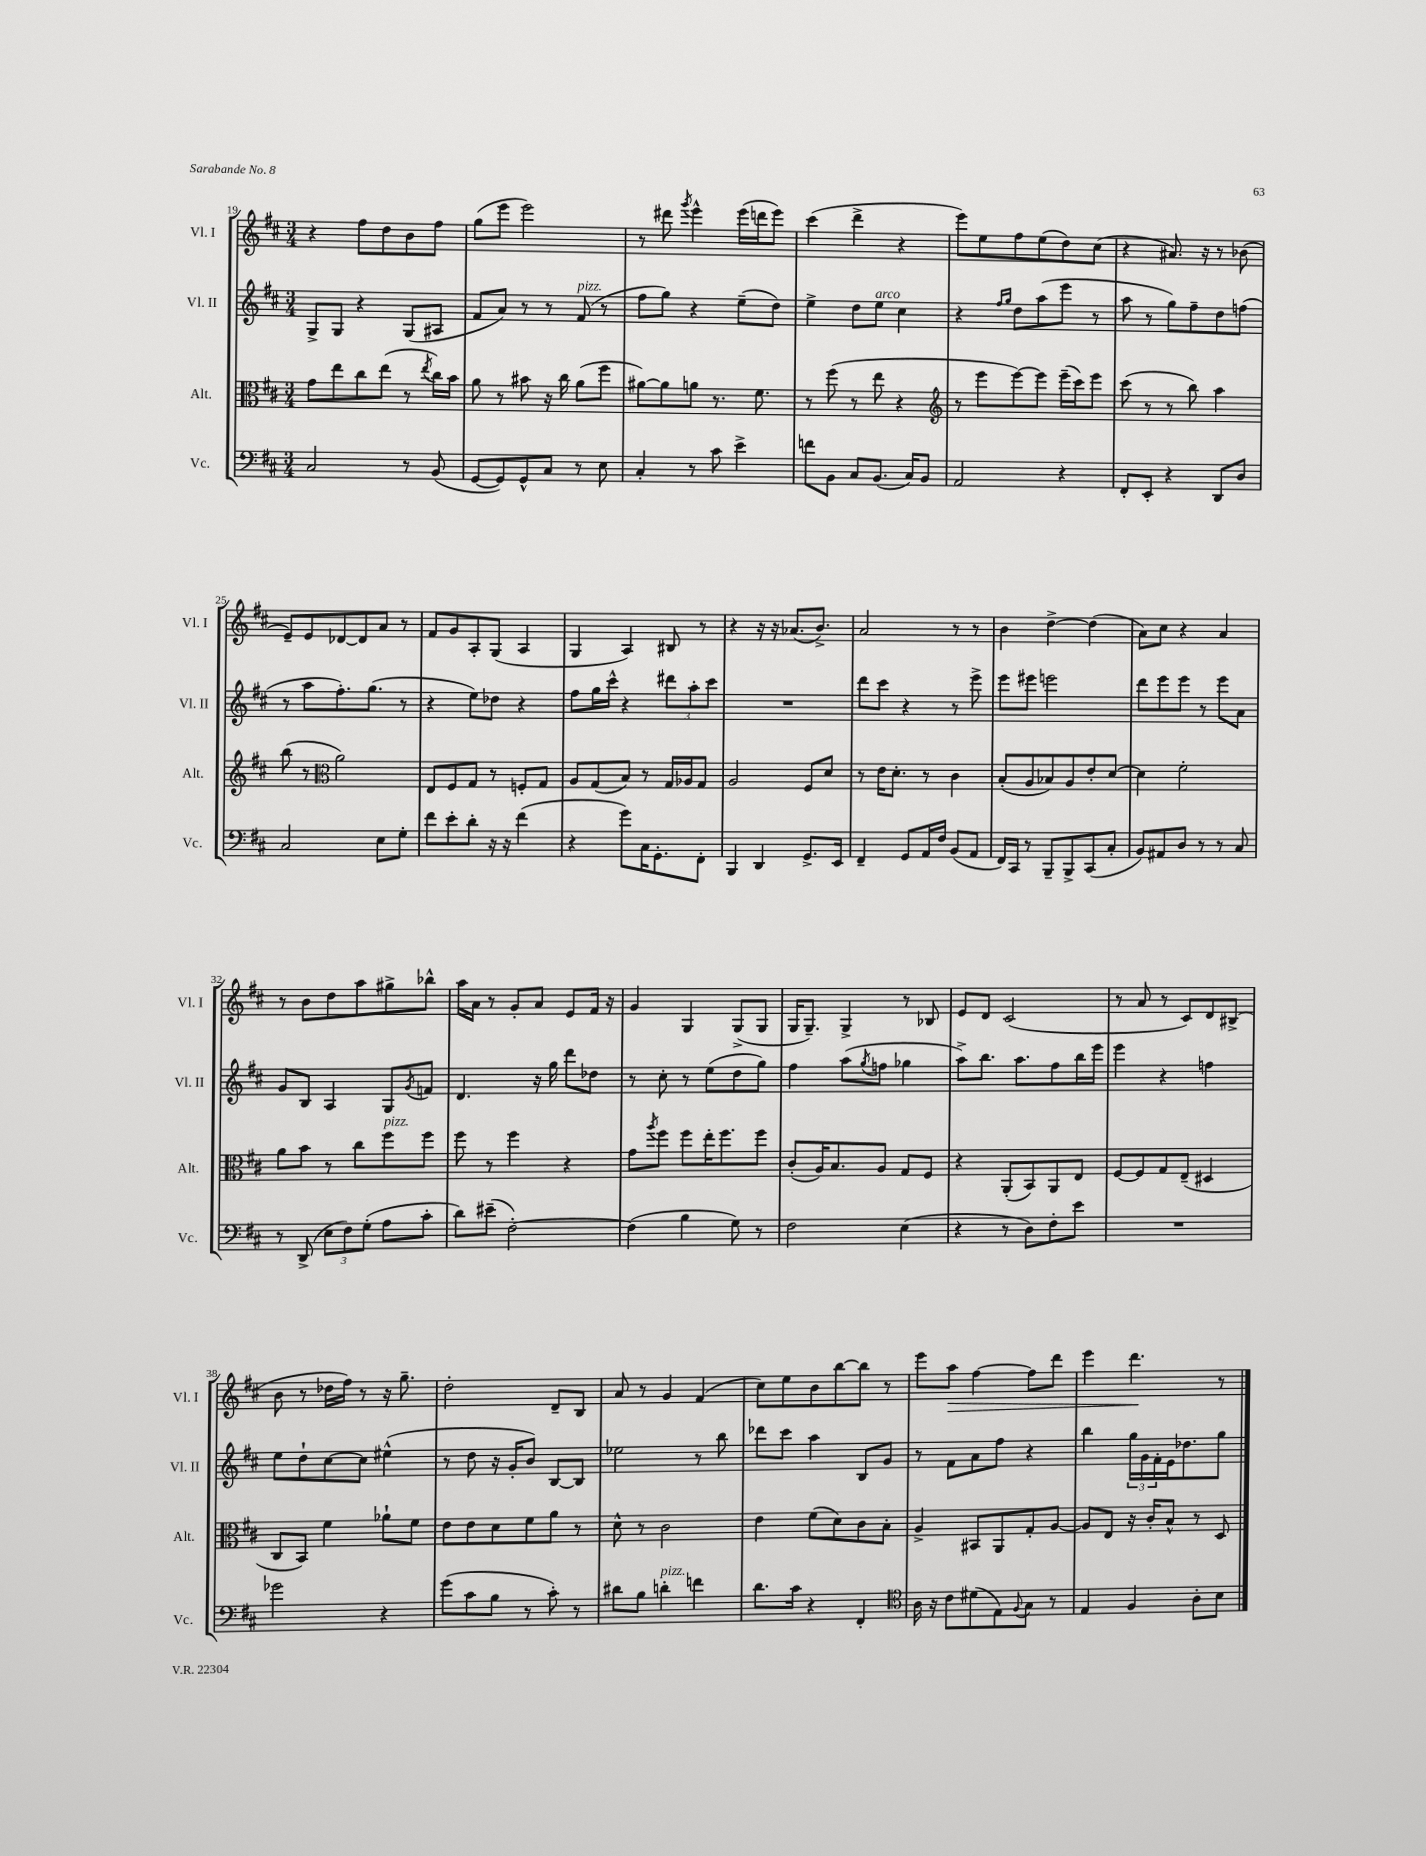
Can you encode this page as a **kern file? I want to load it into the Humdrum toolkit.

**kern	**kern	**kern	**kern
*staff4	*staff3	*staff2	*staff1
*clefF4	*clefC3	*clefG2	*clefG2
*k[f#c#]	*k[f#c#]	*k[f#c#]	*k[f#c#]
*M3/4	*M3/4	*M3/4	*M3/4
2C#	8g	8G^	4r
.	8ee	8G	.
.	8cc#	4r	8ff#
.	(8ee	.	8dd
8r	8r	(8G	8b
.	8qee	.	.
(8BB	16cc#)	8A#	8ff#
.	16b	.	.
=	=	=	=
[8GG	8a	8f#	(8gg
8GG])	8r	8a)	8eee
8GG^^	8b#	8r	2eee)
8C#	16r	8r	.
.	16cc#	.	.
8r	(8a	(8f#	.
8E	8ff#	8r	.
=	=	=	=
4C#'	[8a#)	8ff#	8r
.	8a#]	8gg)	8ddd#
.	.	.	8qggg
8r	8a	4r	4eee^^
8c#	8.r	.	.
4e^	.	(8ee~	(16eee
.	8.f#	.	16ddd
.	.	8dd)	8eee)
=	=	=	=
8f	8r	4ee^	(4ccc#
8BB	(8ff#	.	.
8C#	8r	8dd	4ddd^
(8.BB	8ee	8ee	.
.	4r	4cc#	4r
16C#)	.	.	.
8BB	.	.	.
=	=	=	=
*	*clefG2	*	*
2AA	8r	4r	8eee)
.	8eee	.	8ee
.	.	16qqff#	.
.	.	16qqgg	.
.	[8eee)	8dd	8ff#
.	8eee]	(8aa	(8ee
4r	(16eee~	8eee	8dd)
.	16ccc#)	.	.
.	8eee	8r	(8cc#
=	=	=	=
8FF#'	(8ccc#	8aa	4r
8EE'	8r	8r	.
4r	8r	8gg)	8.a#)
.	8bb)	8ff#~	.
.	.	.	16r
8DD	4aa	8dd	8r
8D	.	(8ff	(8b-
=	=	=	=
2C#	(8bb	8r	8e~)
.	8r	8aa	8e
*	*clefC3	*	*
.	2a)	8.ff#')	[8d-
.	.	.	8d-]
.	.	(8.gg	.
8E	.	.	8a
8G'	.	8r	8r
=	=	=	=
8f#	8E	4r	8f#
8e'	8F#	.	8g
8d'	8G	8ee)	8A'
16r	8r	8dd-	(8G
16r	.	.	.
(4f#	8F'	4r	4A
.	8G	.	.
=	=	=	=
4r	8A	8ff#	4G
.	(8G	16gg	.
.	.	16ccc#^^	.
8g)	8B)	4r	4A)
16C#	8r	.	.
8.GG'	.	.	.
.	16G	12ddd#	8B#
.	16A-	.	.
.	.	12aa'	.
8FF#'	8G	.	8r
.	.	12ccc#	.
=	=	=	=
4BBB	2A	2.r	4r
4DD	.	.	16r
.	.	.	16r
.	.	.	(8.a-
8.GG^	8F#	.	.
.	.	.	8.b^)
.	8d	.	.
16EE	.	.	.
=	=	=	=
4FF#~	8r	8ddd	2a
.	16e	8ccc#	.
.	8.d'	.	.
8GG	.	4r	.
16AA	8r	.	.
16F#	.	.	.
(8BB	4c#	8r	8r
8AA	.	8eee^	8r
=	=	=	=
16FF#)	(8B'	8eee	4b
16CC#	.	.	.
8r	8A	8eee#	.
8BBB~	8B-)	2eee	[4dd^
8BBB^	8A	.	.
(8CC#	8e'	.	(4dd]
8C#'	[8d	.	.
=	=	=	=
8BB)	4d]	8ddd	8a)
8AA#	.	8eee	8cc#
8D	2f#'	8eee	4r
8r	.	8r	.
8r	.	8eee	4a
8C#	.	8a	.
=	=	=	=
8r	8a	8g	8r
(8DD^	8b	8B	8b
12E	8r	4A	8dd
12F#)	.	.	.
.	8cc#	.	8aa
(12G'	.	.	.
8A	8ff#	8G	8gg#^
.	.	8qg	.
8c#'	8ff#	8f	8bb-^^
=	=	=	=
8d)	8ff#	4.d	16aa
.	.	.	16a
(8e#~	8r	.	8r
[2F#')	4ff#	.	8g'
.	.	16r	8a
.	.	16gg	.
.	4r	8ddd	8e
.	.	8dd-	16f#
.	.	.	16r
=	=	=	=
(4F#]	8g	8r	4g
.	8qaa	.	.
.	8ff#	8cc#'	.
4B	8ff#	8r	4G
.	16ee'	(8ee	.
.	8.ff#	.	.
8G)	.	8dd	(8G^
8r	8ff#	8gg)	8G
=	=	=	=
2F#	(8c#'	4ff#	16G
.	.	.	8.G~)
.	16A)	.	.
.	8.B	.	.
.	.	(8aa	4G^
.	.	8qgg	.
.	8A	8ff	.
(4E	8G	4gg-	8r
.	8F#	.	8B-
=	=	=	=
4r	4r	8aa^)	8e
.	.	8.bb	8d
8r	(8AA'	.	(2c#
.	.	8.aa	.
8D)	8BB)	.	.
8F#'	8AA	8ff#	.
8e	8E	16bb	.
.	.	16eee	.
=	=	=	=
2.r	[8F#	4eee	8r
.	8F#]	.	8a
.	8G	4r	8r
.	(8E~	.	8c#)
.	4D#	4ff	8d
.	.	.	(8B#^
=	=	=	=
2g-	8C#	8ee	8b
.	8BB)	8dd`	8r
.	4f#	[8cc#	16dd-
.	.	.	16ff#)
.	.	8cc#]	8r
4r	8a-`	(4ee#^^	16r
.	.	.	8.gg~
.	8f#	.	.
=	=	=	=
(8g	8e	8r	2dd'
8c#	8e	8dd	.
8B	8d	16r	.
.	.	16g'	.
8r	8f#	8b)	.
8c#')	8a	[8B	8d~
8r	8r	8B]	8B
=	=	=	=
8d#	8d^^	2ee-	8a
8B	8r	.	8r
4d'	2c#	.	4g
4f	.	8r	(4f#
.	.	8bb	.
=	=	=	=
8.d	4e	8ddd-	8cc#)
.	.	8ccc#	8ee
16c#	.	.	.
4r	(8f#	4aa	8b
.	8d)	.	[8bb
4FF#'	8c#	8B	8bb]
.	8B'	8g	8r
=	=	=	=
*clefC4	*	*	*
16A	4A^	8r	8eee
16r	.	.	.
8c#	.	8f#	8aa
(8d#	8BB#	8a	[4ff#
8E)	8AA	8ff#	.
8qqF#	.	.	.
8G	8G'	4r	8ff#]
8r	[8A	.	8ddd
=	=	=	=
4E	8A]	4bb	4eee
.	8E	.	.
4F#	16r	24gg	4.ddd
.	.	24g	.
.	16c#'	.	.
.	.	24f#'	.
.	8B^^	16e	.
.	.	8.dd-	.
8A'	8r	.	.
8B	8D	8gg	8r
==	==	==	==
*-	*-	*-	*-
